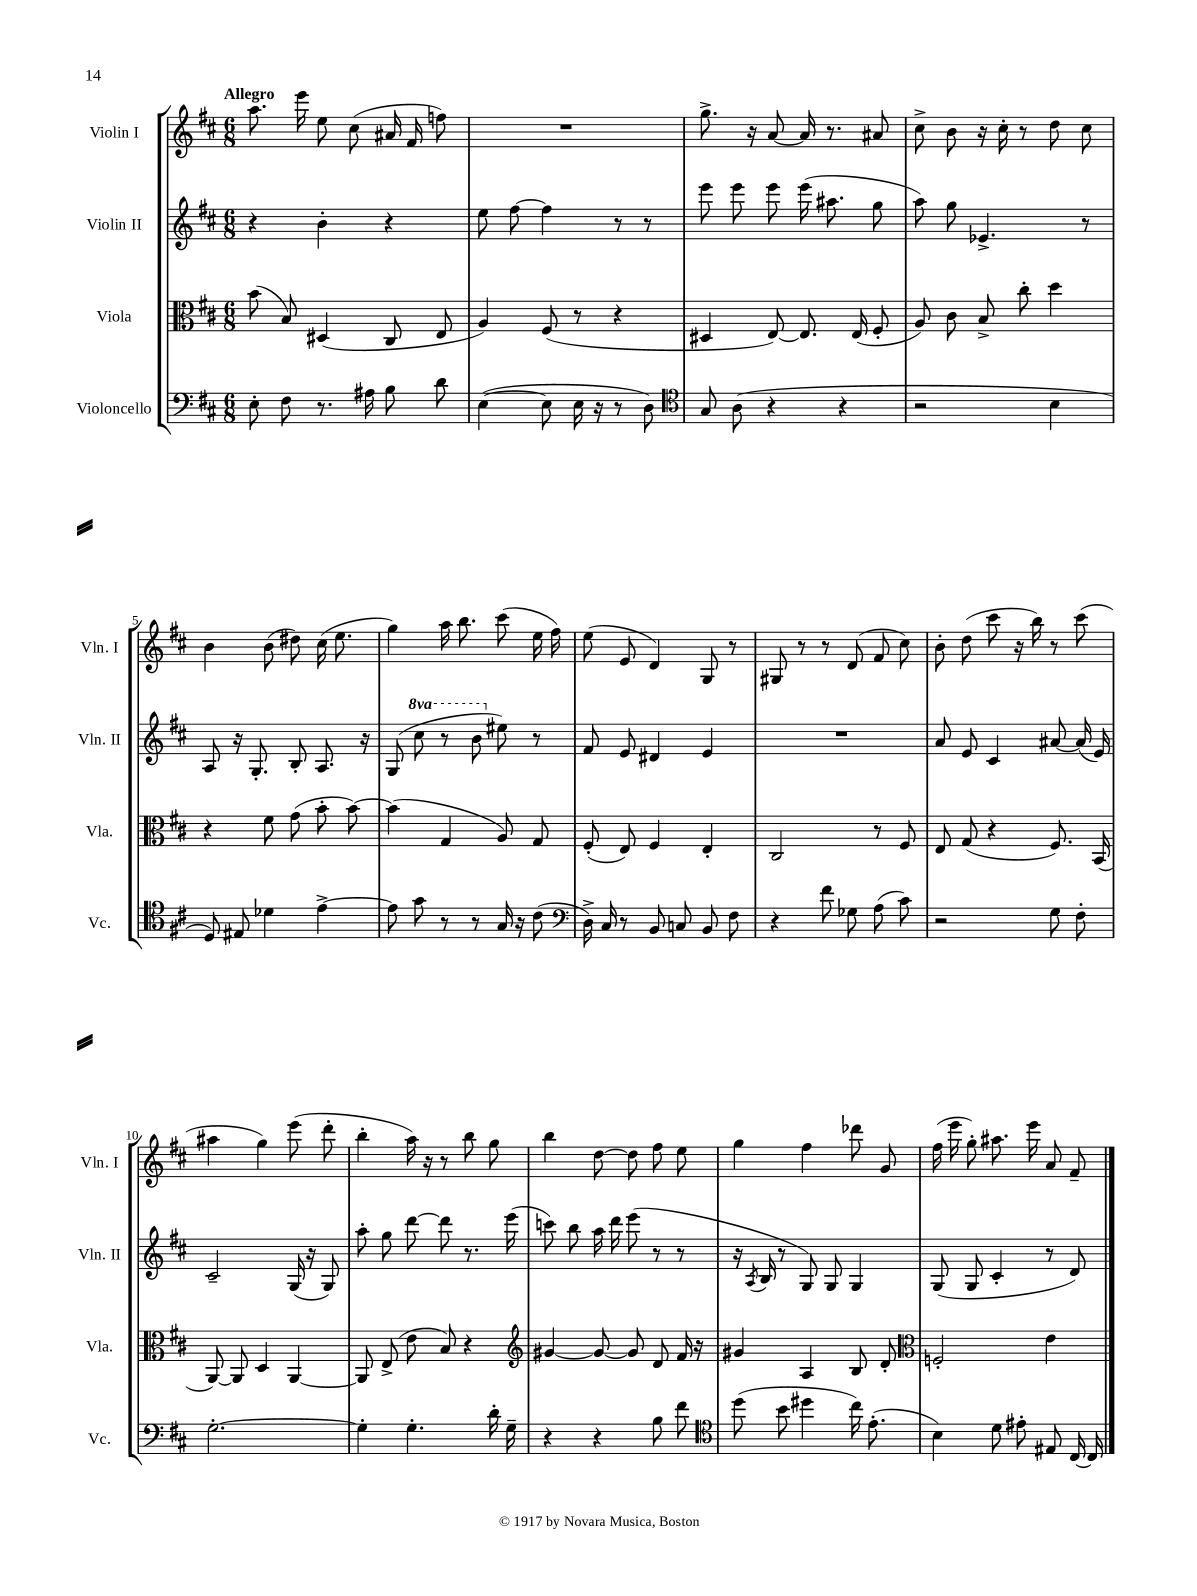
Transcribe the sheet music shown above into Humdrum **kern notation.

**kern	**kern	**kern	**kern
*part4	*part3	*part2	*part1
*staff4	*staff3	*staff2	*staff1
*I"Violoncello	*I"Viola	*I"Violin II	*I"Violin I
*I'Vc.	*I'Vla.	*I'Vln. II	*I'Vln. I
*clefF4	*clefC3	*clefG2	*clefG2
*k[f#c#]	*k[f#c#]	*k[f#c#]	*k[f#c#]
*M6/8	*M6/8	*M6/8	*M6/8
=1	=1	=1	=1
!	!	!	!LO:TX:a:B:t=Allegro
8E'\	(8b\	4r	8.aa\
8F#\	8B/)	.	.
.	.	.	16eee\
8.r	(4D#X/	4b'\	8ee\
.	.	.	(8cc#\
16A#X\	.	.	.
8B\	8C#/	4r	16a#X/
.	.	.	16f#/
8d\	8E/	.	8ffn\)
=2	=2	=2	=2
([4E\	4A/)	8ee\	2.r
.	.	[8ff#\	.
8E\]	(8F#/	4ff#\]	.
16E\	8r	.	.
16r	.	.	.
8r	4r	8r	.
8D\)	.	8r	.
=3	=3	=3	=3
*clefC4	*	*	*
8G/	4D#X/	8eee\	8.gg^\
(8A\	.	8eee\	.
.	.	.	16r
4r	[8E/)	8eee\	[8a/
.	8.E/]	(16eee\	16a/]
.	.	8.aa#X\	8.r
4r	.	.	.
.	(16E/	.	.
.	8F#'/	8gg\	8a#X/
=4	=4	=4	=4
2r	8A/)	8aa\)	8cc#^\
.	8c#\	8gg\	8b\
.	8B^/	4.e-X^/	16r
.	.	.	16cc#'\
.	8cc#'\	.	8r
4B\	4dd\	.	8dd\
.	.	8r	8cc#\
!!LO:LB:g=z
=5	=5	=5	=5
8D/)	4r	8A/	4b\
8E#X/	.	16r	.
.	.	8.G'/	.
4d-X\	8f#\	.	(8b\
.	(8g\	8B'/	8dd#X\)
[4e^\	8b'\	8.A/	(16cc#\
.	.	.	8.ee\
.	[8b\)	.	.
.	.	16r	.
=6	=6	=6	=6
8e\]	(4b\]	(8G/	4gg\)
*	*	*8va	*
8g\	.	8ccc#\	.
8r	4G/	8r	16aa\
.	.	.	8.bb\
8r	.	8bb\	.
*	*	*X8va	*
16G/	8A/)	8ee#X\)	(8ccc#\
16r	.	.	.
(8c#\	8G/	8r	16ee\
.	.	.	16ff#\)
=7	=7	=7	=7
*clefF4	*	*	*
16D^\)	(8F#'/	8f#/	(8ee\
16C#/	.	.	.
8r	8E/)	8e/	8e/
8BB/	4F#/	4d#X/	4d/)
8Cn/	.	.	.
8BB/	4E'/	4e/	8G/
8F#\	.	.	8r
=8	=8	=8	=8
4r	2C#/	2.r	8G#X/
.	.	.	8r
8f#\	.	.	8r
8G-X\	.	.	(8d/
(8A\	8r	.	8f#/
8c#\)	8F#/	.	8cc#\)
=9	=9	=9	=9
2r	8E/	8a/	8b'\
.	(8G/	8e/	(8dd\
.	4r	4c#/	8ccc#\
.	.	.	16r
.	.	.	16bb\)
8G\	8.F#/)	[8a#X/	8r
8F#'\	.	(16a#/]	(8ccc#\
.	(16BB/	16e/)	.
!!LO:LB:g=z
=10	=10	=10	=10
[2.G'\	[8AA/)	2c#~/	4aa#X\
.	8AA/]	.	.
.	4D/	.	4gg\)
.	[4AA/	(16G/	(8eee\
.	.	16r	.
.	.	8G/)	8ddd'\
=11	=11	=11	=11
4G'\]	8AA/]	8aa'\	4bb'\
.	(8E^/	8gg\	.
4.G'\	8e\	[8ddd\	16aa\)
.	.	.	16r
.	8B/)	8ddd\]	8r
.	4r	8.r	8bb\
16d'\	.	.	8gg\
16G~\	.	(16eee\	.
=12	=12	=12	=12
*	*clefG2	*	*
4r	[4g#X/	8cccn\)	4bb\
.	.	8bb\	.
4r	8g#/_	16aa\	[8dd\
.	.	16ddd\	.
.	8g#/]	(8eee\	8dd\]
8B\	8d/	8r	8ff#\
8f#\	16f#/	8r	8ee\
.	16r	.	.
=13	=13	=13	=13
*clefC4	*	*	*
(8dd\	4g#X/	16r	4gg\
.	.	8qA/	.
.	.	16B/	.
8b\	.	8r	.
4dd#X\	4A/	8G/)	4ff#\
.	.	8G/	.
16cc#\)	8B/	4G/	8ddd-X\
(8.e'\	.	.	.
.	8d'/	.	8g/
=14	=14	=14	=14
*	*clefC3	*	*
4B\)	2Fn'/	(8G/	(16ff#\
.	.	.	16eee\
.	.	8G/	8gg'\)
8d\	.	4c#'/	8.aa#X\
8e#X'\	.	.	.
.	.	.	16eee\
8E#X/	4e\	8r	8a/
[16C#/	.	8d/)	8f#~/
16C#/]	.	.	.
==	==	==	==
*-	*-	*-	*-
